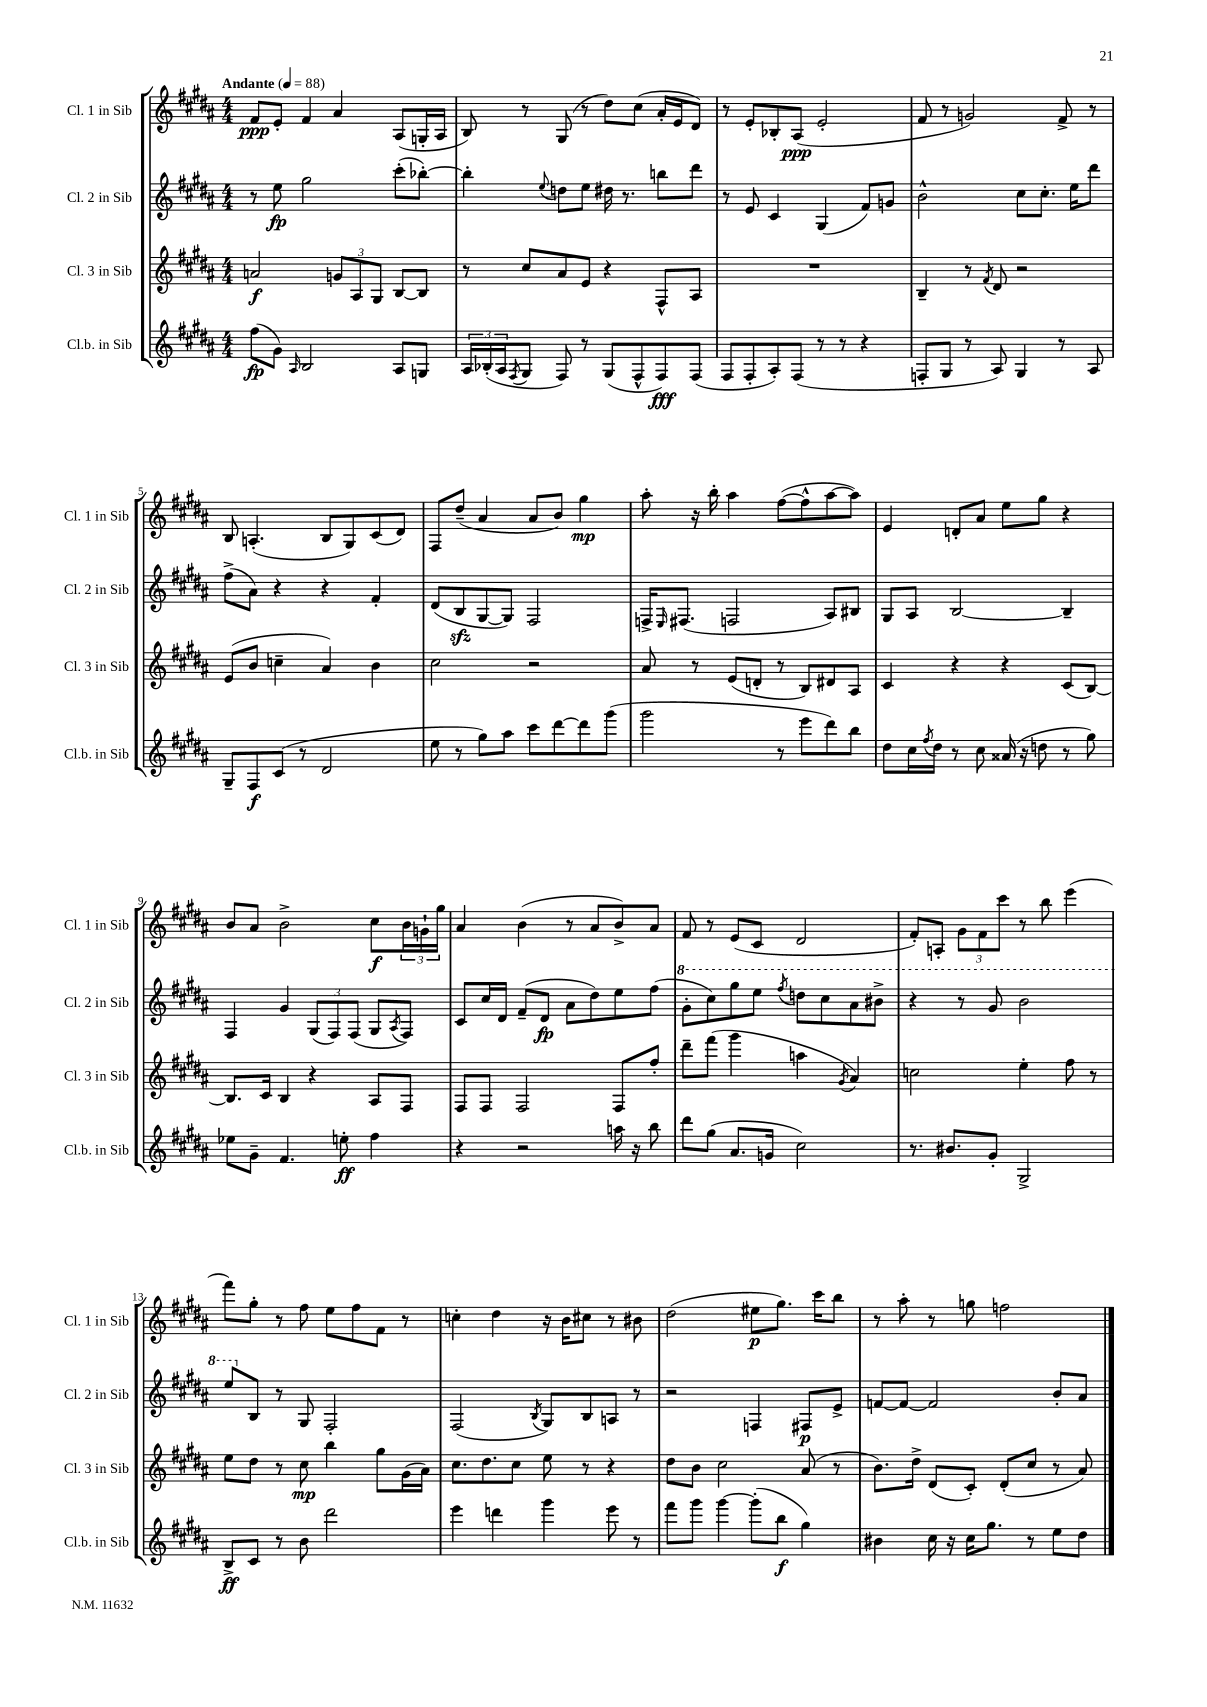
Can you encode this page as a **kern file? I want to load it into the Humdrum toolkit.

**kern	**kern	**kern	**kern
*staff4	*staff3	*staff2	*staff1
*clefG2	*clefG2	*clefG2	*clefG2
*k[f#c#g#d#a#]	*k[f#c#g#d#a#]	*k[f#c#g#d#a#]	*k[f#c#g#d#a#]
*M4/4	*M4/4	*M4/4	*M4/4
*MM88	*MM88	*MM88	*MM88
(8ff#\L	2a/	8r	8f#/L
8g#\J)	.	8ee\	8e'/J
16qqA#/	.	.	.
2B/	.	2gg#\	4f#/
.	12g/L	.	4a#/
.	12A#/	.	.
.	12G#/J	.	.
8A#/L	[8B/L	(8ccc#'\L	(8A#/L
8G/J	8B/]J	[8bb-'\J)	16G'/L
.	.	.	16A#/JJ
=	=	=	=
24A#/LL	8r	4bb-'\]	8B/)
(24B-'/	.	.	.
24A#/J	.	.	.
8qF#/	.	.	.
8G#/J	8cc#/L	.	8r
.	.	8qqee/	.
8F#/)	8a#/	8dd\L	(8G#/
8r	8e/J	8ee\J	8r
(8G#/L	4r	16dd#\	8dd#\L)
.	.	8.r	.
8F#^^/	.	.	(8cc#\J
8F#/)	8F#^^/L	8bb\L	16a#'/LL
.	.	.	16e/J
(8F#/J	8A#/J	8ddd#\J	8d#/J)
=	=	=	=
8F#/L	1r	8r	8r
8F#'/	.	8e/	8e'/L
8A#'/)	.	4c#/	8B-'/
(8F#/J	.	.	(8A#/J
8r	.	(4G#/	2e'/
8r	.	.	.
4r	.	8f#/L)	.
.	.	8g/J	.
=	=	=	=
8F'/L	4B~/	2b^^\	8f#/
8G#/J	.	.	8r
8r	8r	.	2g/)
.	8qf#/	.	.
8A#/)	8d#/	.	.
4G#/	2r	8cc#\L	.
.	.	8.cc#'\J	.
8r	.	.	8f#^/
.	.	16ee\LK	.
8A#/	.	8ddd#\J	8r
=	=	=	=
8G#~/L	(8e/L	(8ff#^\L	8B/
8F#/	8b/J	8a#\J)	(4.A'/
(8c#/J	4cc~\	4r	.
8r	.	.	.
2d#/	4a#/)	4r	8B/L
.	.	.	8G#/)
.	4b\	4f#'/	(8c#/
.	.	.	8d#/J)
=	=	=	=
8ee\	2cc#\	(8d#/L	8F#/L
8r	.	8B/	(8dd#~/J
8gg#\L)	.	[8G#/	4a#/
8aa#\J	.	8G#/]J)	.
8ccc#\L	2r	2F#/	8a#/L
[8ddd#\	.	.	8b/J)
8ddd#\]	.	.	4gg#\
(8ggg#\J	.	.	.
=	=	=	=
2ggg#\	8a#/	16F^/LK	8aa#'\
.	.	16qqE/	.
.	.	(8.F#/J	.
.	8r	.	16r
.	.	.	16bb'\
.	(8e/L	2F/	4aa#\
.	8d'/J	.	.
8r	8r	.	([8ff#\L
8eee\L	8B/L)	.	8ff#^^\]
8ddd#\)	8d#/	8A#/L)	[8aa#\
8bb\J	8A#/J	8B#/J	8aa#\]J)
=	=	=	=
8dd#\L	4c#/	8G#/L	4e/
16cc#\L	.	8A#/J	.
8qff#/	.	.	.
16dd#\JJ	.	.	.
8r	4r	[2B/	8d'/L
8cc#\	.	.	8a#/J
(16a##/	4r	.	8ee\L
16r	.	.	.
8dd\	.	.	8gg#\J
8r	(8c#/L	4B~/]	4r
8gg#\)	[8B/J)	.	.
=	=	=	=
8ee-\L	8.B/]L	4F#/	8b/L
8g#~\J	.	.	8a#/J
.	16c#/Jk	.	.
4.f#/	4B/	4g#/	2b^\
.	4r	(12G#/L	.
.	.	12F#/)	.
8ee'\	.	.	.
.	.	(12F#/J	.
4ff#\	8A#/L	8G#/L	8cc#\L
.	.	8qA#/	.
.	8F#/J	8F#/J)	24b\L
.	.	.	24g`\
.	.	.	24gg#\JJ
=	=	=	=
4r	8F#/L	8c#/L	4a#/
.	8F#/J	16cc#/L	.
.	.	16d#/JJ	.
2r	2F#/	(8f#~/L	(4b\
.	.	8d#/J	.
.	.	8a#\L	8r
.	.	8dd#\)	8a#/L
16aa\	8F#/L	8ee\	8b^/)
16r	.	.	.
8bb\	8ff#'/J	(8ff#\J	8a#/J
=	=	=	=
8ddd#\L	8ddd#~\L	8gg#'\L	8f#/
(8gg#\J	(8fff#\J	8ccc#\)	8r
8.a#/L	4ggg#\	8ggg#\	(8e/L
.	.	8eee\J	8c#/J
16g/Jk	.	.	.
.	.	8qfff#/	.
2cc#\)	4aa\	8ddd\L	2d#/
.	.	8ccc#\	.
.	8qg#/	.	.
.	4a#/)	8aa#\	.
.	.	8bb#^\J	.
=	=	=	=
8.r	2cc\	4r	8f#'/L)
.	.	.	8A'/J
8.b#/L	.	.	.
.	.	8r	12g#\L
.	.	.	12f#\
8g#'/J	.	8gg#/	.
.	.	.	12ccc#\J
2G#^/	4ee'\	2bb\	8r
.	.	.	8bb\
.	8ff#\	.	(4eee\
.	8r	.	.
=	=	=	=
8B^/L	8ee\L	8eee/L	8fff#\L)
8c#/J	8dd#\J	8B/J	8gg#'\J
8r	8r	8r	8r
8b\	8cc#\	8G#/	8ff#\
2ddd#\	4bb\	2F#'/	8ee\L
.	.	.	8ff#\
.	8gg#\L	.	8f#\J
.	(16g#\L	.	8r
.	16a#\JJ)	.	.
=	=	=	=
4eee\	8.cc#\L	(2F#/	4cc'\
.	8.dd#\	.	.
4ddd\	.	.	4dd#\
.	8cc#\J	.	.
.	.	8qB/	.
4ggg#\	8ee\	8G#/L)	16r
.	.	.	16b\LK
.	8r	8B/	8cc#\J
8eee\	4r	8A/J	8r
8r	.	8r	8b#\
=	=	=	=
8fff#\L	8dd#\L	2r	(2dd#\
8ggg#\J	8b\J	.	.
[4ggg#\	2cc#\	.	.
(8ggg#'\]L	.	4F/	8ee#\L
8bb\J	.	.	8.gg#\J)
4gg#\)	(8a#/	8F#/L	.
.	.	.	16ccc#\LK
.	8r	8e^/J	8bb\J
=	=	=	=
4b#\	8.b\L)	[8f/L	8r
.	.	8f/_J	8aa#'\
.	16dd#^\Jk	.	.
16cc#\	(8d#/L	2f/]	8r
16r	.	.	.
16cc#\LK	8c#'/J)	.	8gg\
8.gg#\J	.	.	.
.	(8d#'/L	.	2ff\
8r	8cc#/J	.	.
8ee\L	8r	8b'/L	.
8dd#\J	8a#/)	8a#/J	.
==	==	==	==
*-	*-	*-	*-
